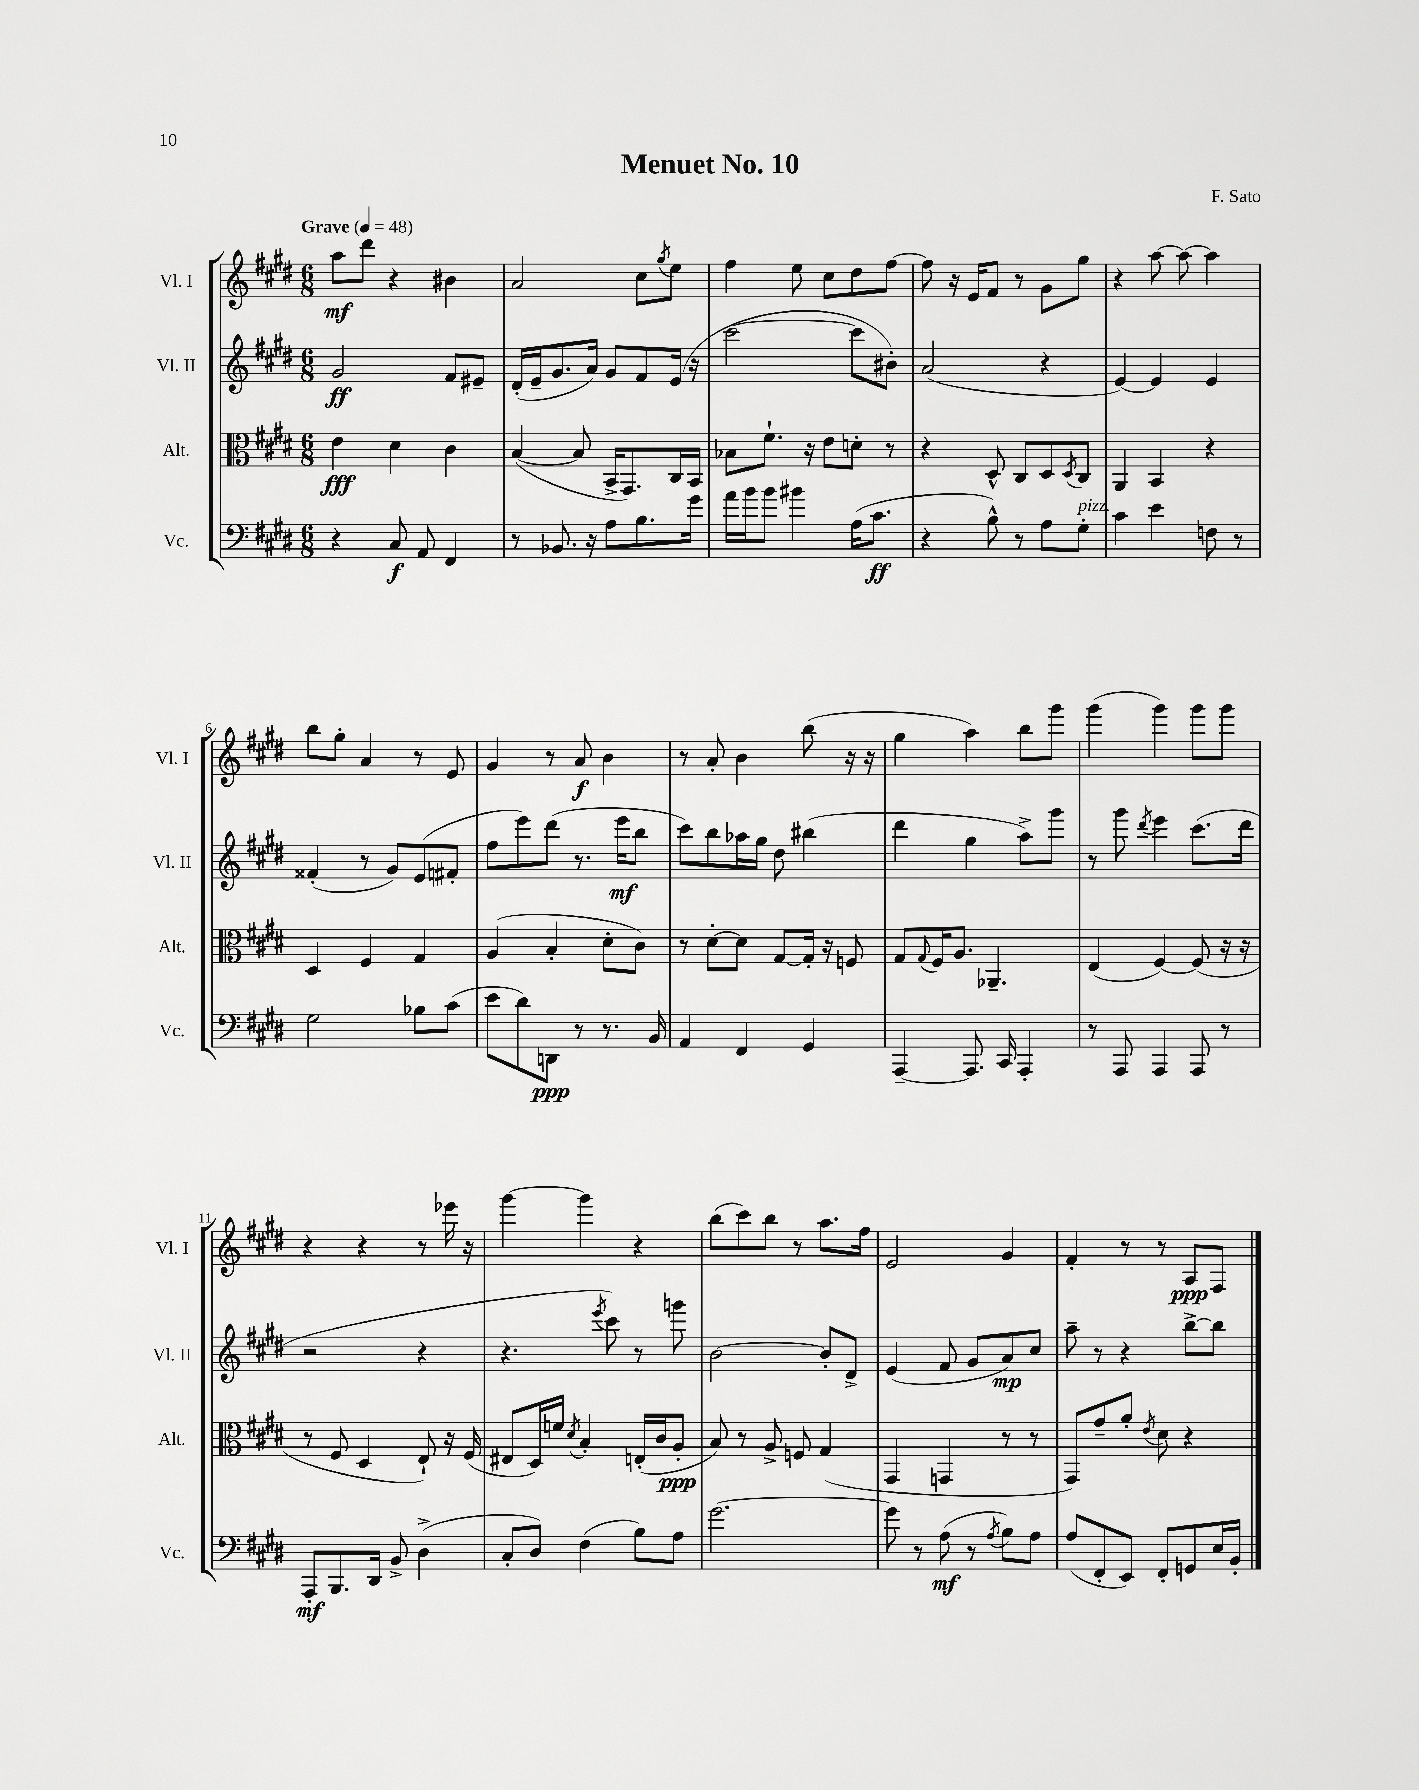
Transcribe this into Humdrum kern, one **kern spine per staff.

**kern	**dynam	**kern	**dynam	**kern	**dynam	**kern	**dynam
*part4	*part4	*part3	*part3	*part2	*part2	*part1	*part1
*staff4	*staff4	*staff3	*staff3	*staff2	*staff2	*staff1	*staff1
*I"Vc.	*	*I"Alt.	*	*I"Vl. II	*	*I"Vl. I	*
*I'Vc.	*	*I'Alt.	*	*I'Vl. II	*	*I'Vl. I	*
*clefF4	*	*clefC3	*	*clefG2	*	*clefG2	*
*k[f#c#g#d#]	*	*k[f#c#g#d#]	*	*k[f#c#g#d#]	*	*k[f#c#g#d#]	*
*M6/8	*	*M6/8	*	*M6/8	*	*M6/8	*
*MM48	*	*MM48	*	*MM48	*	*MM48	*
=1	=1	=1	=1	=1	=1	=1	=1
!	!	!	!	!	!	!LO:TX:a:B:t=Grave	!
4r	.	4e\	fff	2g#/	ff	8aa\L	mf
.	.	.	.	.	.	8ddd#\J	.
8C#/	f	4d#\	.	.	.	4r	.
8AA/	.	.	.	.	.	.	.
4FF#/	.	4c#\	.	8f#/L	.	4b#X\	.
.	.	.	.	8e#X~/J	.	.	.
=2	=2	=2	=2	=2	=2	=2	=2
8r	.	([4B/	.	(16d#'/LL	.	2a/	.
.	.	.	.	16e~/J	.	.	.
8.BB-X/	.	.	.	8.g#/	.	.	.
.	.	8B/]	.	.	.	.	.
16r	.	.	.	16a/Jk)	.	.	.
8A\L	.	16BB^/KL	.	8g#/L	.	.	.
.	.	8.GG#/)	.	.	.	.	.
8.B\	.	.	.	8f#/	.	8cc#\L	.
.	.	.	.	.	.	8qgg#/	.
.	.	16C#/L	.	(16e/Jk	.	8ee\J	.
16g#\Jk	.	16BB/JJ	.	16r	.	.	.
=3	=3	=3	=3	=3	=3	=3	=3
16a\LL	.	8B-X\L	.	[2ccc#\	.	4ff#\	.
16b\J	.	.	.	.	.	.	.
8b\J	.	8.f#`\J	.	.	.	.	.
4b#X\	.	.	.	.	.	8ee\	.
.	.	16r	.	.	.	.	.
.	.	8e\L	.	.	.	8cc#\L	.
(16A\KL	.	8dn'\J	.	8ccc#\L]	.	8dd#\	.
8.c#\J	ff	.	.	.	.	.	.
.	.	8r	.	8b#X'\J)	.	[8ff#\J	.
=4	=4	=4	=4	=4	=4	=4	=4
4r	.	4r	.	(2a/	.	8ff#\]	.
.	.	.	.	.	.	16r	.
.	.	.	.	.	.	16e/KL	.
8B^^\)	.	8D#^^/	.	.	.	8f#/J	.
8r	.	8C#/L	.	.	.	8r	.
8A\L	.	8D#/	.	4r	.	8g#\L	.
.	.	8qD#/	.	.	.	.	.
!LO:TX:a:i:t=pizz.	!	!	!	!	!	!	!
8G#'\J	.	8C#/J	.	.	.	8gg#\J	.
=5	=5	=5	=5	=5	=5	=5	=5
4c#\	.	4AA/	.	[4e/)	.	4r	.
4e\	.	4BB/	.	4e/]	.	[8aa\	.
.	.	.	.	.	.	8aa\_	.
8Fn\	.	4r	.	4e/	.	4aa\]	.
8r	.	.	.	.	.	.	.
!!LO:LB:g=z
=6	=6	=6	=6	=6	=6	=6	=6
2G#\	.	4D#/	.	(4f##X'/	.	8bb\L	.
.	.	.	.	.	.	8gg#'\J	.
.	.	4F#/	.	8r	.	4a/	.
.	.	.	.	8g#/L)	.	.	.
8B-X\L	.	4G#/	.	(8e/	.	8r	.
(8c#\J	.	.	.	8f#X'/J	.	8e/	.
=7	=7	=7	=7	=7	=7	=7	=7
8e\L	.	(4A/	.	8ff#\L	.	4g#/	.
8d#\)	.	.	.	8eee\)	.	.	.
8DDn\J	ppp	4B'/	.	(8ddd#\J	.	8r	.
8r	.	.	.	8.r	.	8a/	f
8.r	.	8d#'\L	.	.	.	4b\	.
.	.	.	.	16eee\KL	mf	.	.
.	.	8c#\J)	.	8bb\J	.	.	.
16BB/	.	.	.	.	.	.	.
=8	=8	=8	=8	=8	=8	=8	=8
4AA/	.	8r	.	8ccc#\L)	.	8r	.
.	.	[8d#'\L	.	8bb\	.	8a'/	.
4FF#/	.	8d#\J]	.	16aa-X\L	.	4b\	.
.	.	.	.	16gg#\JJ	.	.	.
.	.	[8G#/L	.	8dd#\	.	.	.
4GG#/	.	16G#'/Jk]	.	(4bb#X\	.	(8bb\	.
.	.	16r	.	.	.	.	.
.	.	8Fn/	.	.	.	16r	.
.	.	.	.	.	.	16r	.
=9	=9	=9	=9	=9	=9	=9	=9
[4AAA~/	.	8G#/L	.	4ddd#\	.	4gg#\	.
.	.	8qqG#/	.	.	.	.	.
.	.	16F#/K	.	.	.	.	.
.	.	8.A/J	.	.	.	.	.
8.AAA/]	.	.	.	4gg#\	.	4aa\)	.
.	.	4.AA-X~/	.	.	.	.	.
16CC#/	.	.	.	.	.	.	.
4AAA'/	.	.	.	8aa^\L)	.	8bb\L	.
.	.	.	.	8ggg#\J	.	8ggg#\J	.
=10	=10	=10	=10	=10	=10	=10	=10
8r	.	(4E/	.	8r	.	(4ggg#\	.
8AAA/	.	.	.	8ggg#\	.	.	.
.	.	.	.	8qddd#/	.	.	.
4AAA/	.	[4F#/)	.	4eee\	.	4ggg#\)	.
8AAA/	.	(8F#/]	.	(8.ccc#\L	.	8ggg#\L	.
8r	.	16r	.	.	.	8ggg#\J	.
.	.	16r	.	16ddd#\Jk	.	.	.
!!LO:LB:g=z
=11	=11	=11	=11	=11	=11	=11	=11
8AAA'/L	mf	8r	.	2r	.	4r	.
8.BBB/	.	8F#/	.	.	.	.	.
.	.	4D#/	.	.	.	4r	.
16DD#/Jk	.	.	.	.	.	.	.
8BB^/	.	.	.	.	.	.	.
(4D#^\	.	8E`/)	.	4r	.	8r	.
.	.	16r	.	.	.	16eee-X\	.
.	.	(16F#/	.	.	.	16r	.
=12	=12	=12	=12	=12	=12	=12	=12
8C#'/L	.	8E#X/L	.	4.r	.	[4ggg#\	.
8D#/J)	.	16D#/L)	.	.	.	.	.
.	.	16fn/JJ	.	.	.	.	.
.	.	8qd#/	.	.	.	.	.
(4F#\	.	4B'/	.	.	.	4ggg#\]	.
.	.	.	.	8qeee/	.	.	.
.	.	.	.	8ccc#\)	.	.	.
8B\L)	.	(16En'/LL	.	8r	.	4r	.
.	.	16c#/J	.	.	.	.	.
8A\J	.	8A'/J	ppp	8gggn\	.	.	.
=13	=13	=13	=13	=13	=13	=13	=13
[2.g#\	.	8B/)	.	[2b\	.	(8bb\L	.
.	.	8r	.	.	.	8ccc#\)	.
.	.	8A^/	.	.	.	8bb\J	.
.	.	8Fn/	.	.	.	8r	.
.	.	(4G#/	.	8b'/L]	.	8.aa\L	.
.	.	.	.	8d#^/J	.	.	.
.	.	.	.	.	.	16ff#\Jk	.
=14	=14	=14	=14	=14	=14	=14	=14
8g#\]	.	4GG#/	.	(4e/	.	2e/	.
8r	.	.	.	.	.	.	.
(8A\	mf	4GGn/	.	8f#/	.	.	.
8r	.	.	.	8g#/L	.	.	.
8qA/	.	.	.	.	.	.	.
8B\L)	.	8r	.	8a/)	mp	4g#/	.
8A\J	.	8r	.	8cc#/J	.	.	.
=15	=15	=15	=15	=15	=15	=15	=15
(8A/L	.	8GG#/L)	.	8aa~\	.	4f#'/	.
8FF#'/	.	8g#~/	.	8r	.	.	.
8EE/J)	.	8a'/J	.	4r	.	8r	.
.	.	8qe/	.	.	.	.	.
8FF#'/L	.	8d#\	.	.	.	8r	.
8GGn/	.	4r	.	[8bb^\L	.	8A/L	ppp
16E/L	.	.	.	8bb\J]	.	8F#/J	.
16BB'/JJ	.	.	.	.	.	.	.
==	==	==	==	==	==	==	==
*-	*-	*-	*-	*-	*-	*-	*-
